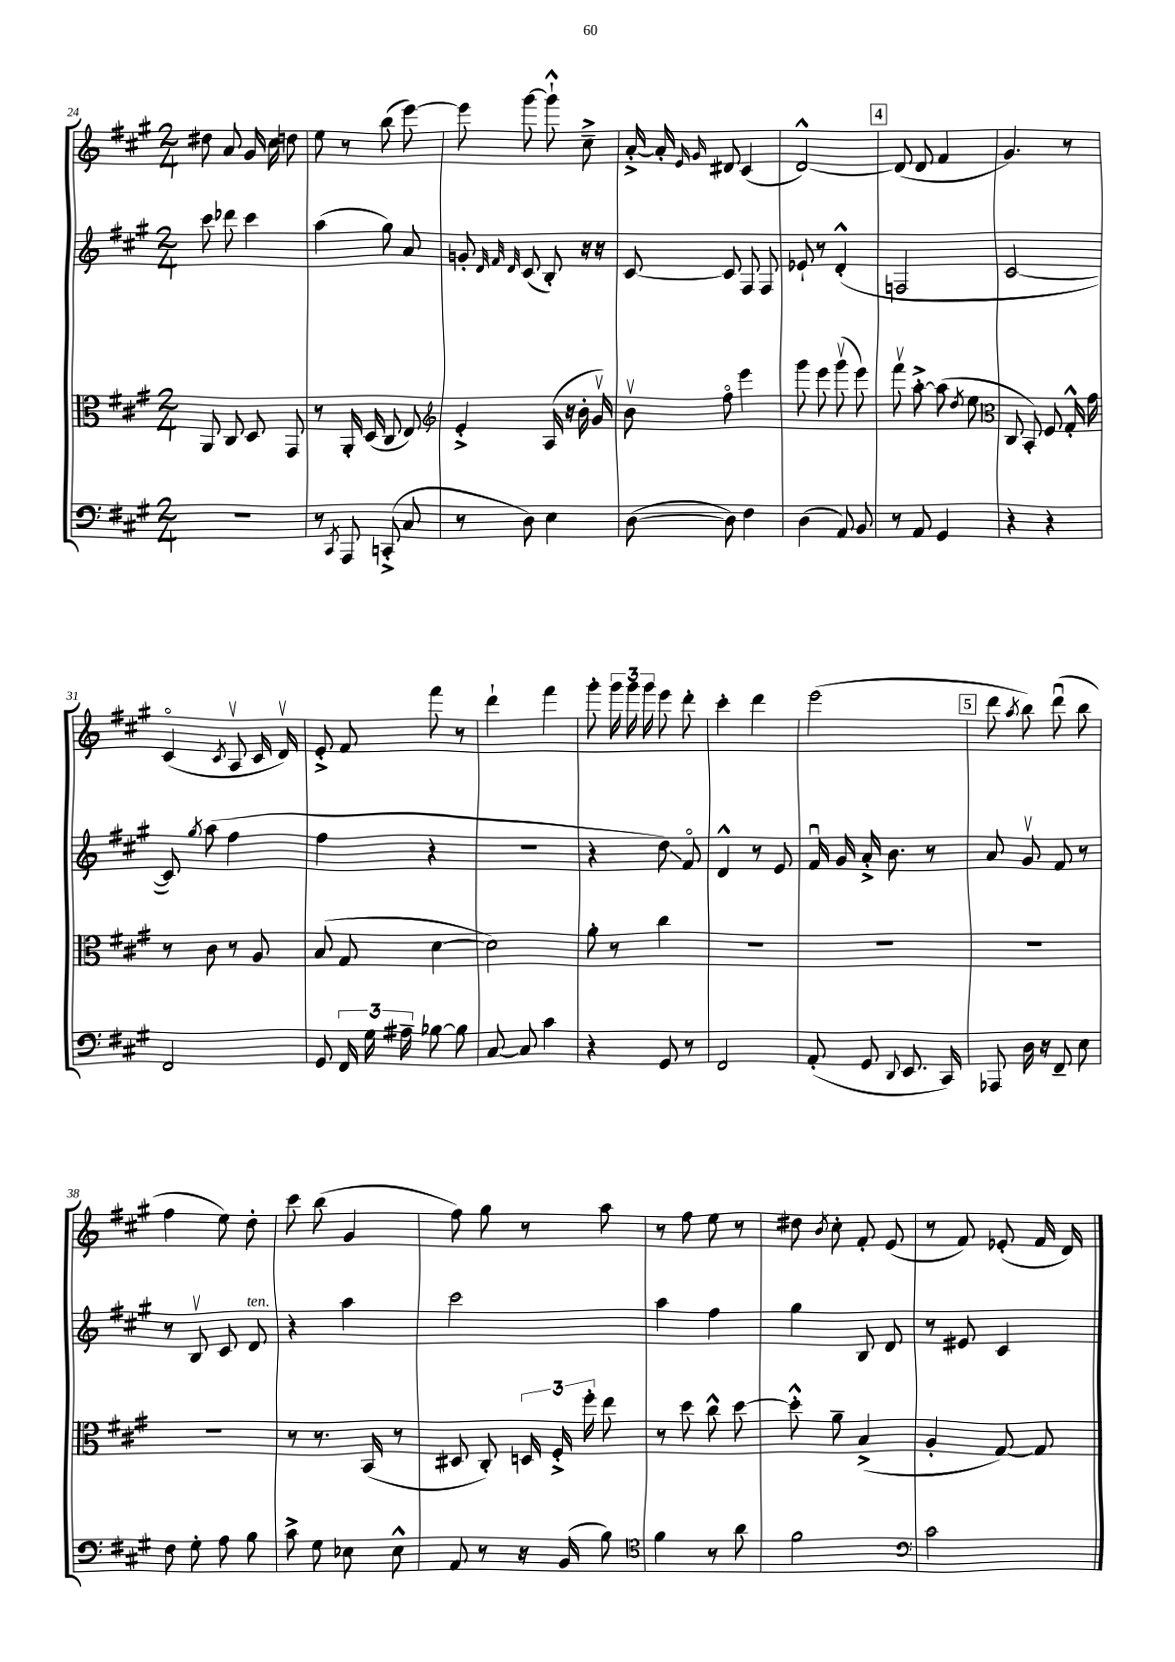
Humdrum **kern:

**kern	**kern	**kern	**kern
*staff4	*staff3	*staff2	*staff1
*clefF4	*clefC3	*clefG2	*clefG2
*k[f#c#g#]	*k[f#c#g#]	*k[f#c#g#]	*k[f#c#g#]
*M2/4	*M2/4	*M2/4	*M2/4
2r	8AA	8ccc#	8dd#
.	8C#	8ddd-	8a
.	8D	4ccc#	16g#
.	.	.	16cc#
.	8GG#	.	8dd
=	=	=	=
8r	8r	(4aa	8ee
8qCC#	.	.	.
8AAA	16AA'	.	8r
.	(16D	.	.
(8CC'^	8C#	8gg#)	(8bb
8C#	8E)	8a	[8eee)
=	=	=	=
*	*clefG2	*	*
8r	4e'^	8g'	8eee]
.	.	32qqd	.
.	.	32qqf#	.
.	.	32qqd	.
8D)	.	(8c#	[8ggg#
4E	(16A	8B')	8ggg#`^^]
.	16r	.	.
.	16b'	16r	8cc#~^
.	16g#v)	16r	.
=	=	=	=
([8D	8bv	[8c#	[16a'^
.	.	.	16a']
.	.	.	16qqe
.	.	.	16qqg#
8D])	8ff#o	8c#]	8d#
4F#	4eee	8F#	(4c#
.	.	8F#	.
=	=	=	=
(4D	8ggg#	8e-`	[2d^^)
.	8eee	8r	.
8AA)	(8ggg#v	(4d'^^	.
8BB	8eee)	.	.
=	=	=	=
8r	8fff#v	2F	(8d]
8AA	[8aa'^	.	8d
4GG#	(8aa]	.	4f#
.	8qdd	.	.
.	8ee	.	.
=	=	=	=
*	*clefC3	*	*
4r	8C#	[2c#	4.g#)
.	8BB')	.	.
4r	8F#	.	.
.	16G#'^^	.	8r
.	16g#	.	.
=	=	=	=
2FF#	8r	8c#])	(4c#o
.	.	8qgg#	.
.	8c#	(8aa	.
.	.	.	8qc#
.	8r	4ff#	8Av
.	8A	.	16c#
.	.	.	16dv)
=	=	=	=
8GG#	(8B	4ff#	8e'^
24FF#	8G#	.	8f#
24G#	.	.	.
24A#~	.	.	.
[8B-	[4d	4r	8fff#
8B-]	.	.	8r
=	=	=	=
[8C#	2d])	2r	4ddd`
8C#]	.	.	.
4c#	.	.	4fff#
=	=	=	=
4r	8a'	4r	8ggg#'
.	8r	.	24ggg#
.	.	.	24ggg#
.	.	.	24ggg#
8GG#	4cc#	8dd)	8eee
8r	.	8f#o	8ddd'
=	=	=	=
2FF#	2r	4d^^	4ccc#'
.	.	8r	4ddd
.	.	8e	.
=	=	=	=
(8AA'	2r	16f#u	(2eee
.	.	16g#	.
8GG#	.	16a'^	.
.	.	8.b	.
8qqDD	.	.	.
8.EE	.	.	.
.	.	8r	.
16CC#)	.	.	.
=	=	=	=
8AAA-	2r	8a	8ddd
.	.	.	8qaa
16D	.	8g#v	8bb)
16r	.	.	.
8FF#~	.	8f#	(8dddu
8E	.	8r	8bb
=	=	=	=
8F#	2r	8r	4ff#
8G#'	.	8Bv	.
8A	.	8c#	8ee)
8B	.	8d	8dd'
=	=	=	=
8c#^	8r	4r	8ccc#
8G#	8.r	.	(8bb
8E-	.	4aa	4g#
.	(16BB	.	.
8E-^^	8r	.	.
=	=	=	=
8AA	8D#	2ccc#	8ff#)
8r	8C#')	.	8gg#
16r	24D	.	8r
.	24F#'^	.	.
(16BB	.	.	.
.	24ff#'	.	.
8B)	8ee	.	8aa
=	=	=	=
*clefC4	*	*	*
4f#	8r	4aa	8r
.	8dd	.	8ff#
8r	8cc#^^	4ff#	8ee
8a	[8dd	.	8r
=	=	=	=
2f#	8dd'^^]	4gg#	8dd#
.	.	.	8qb
.	8a~	.	8cc#'
.	(4B^	8B	8f#'
.	.	8d	(8e
=	=	=	=
*clefF4	*	*	*
2c#	4A'	8r	8r
.	.	8e#	8f#)
.	[8G#)	4c#	(8e-'
.	8G#]	.	16f#
.	.	.	16d)
==	==	==	==
*-	*-	*-	*-
